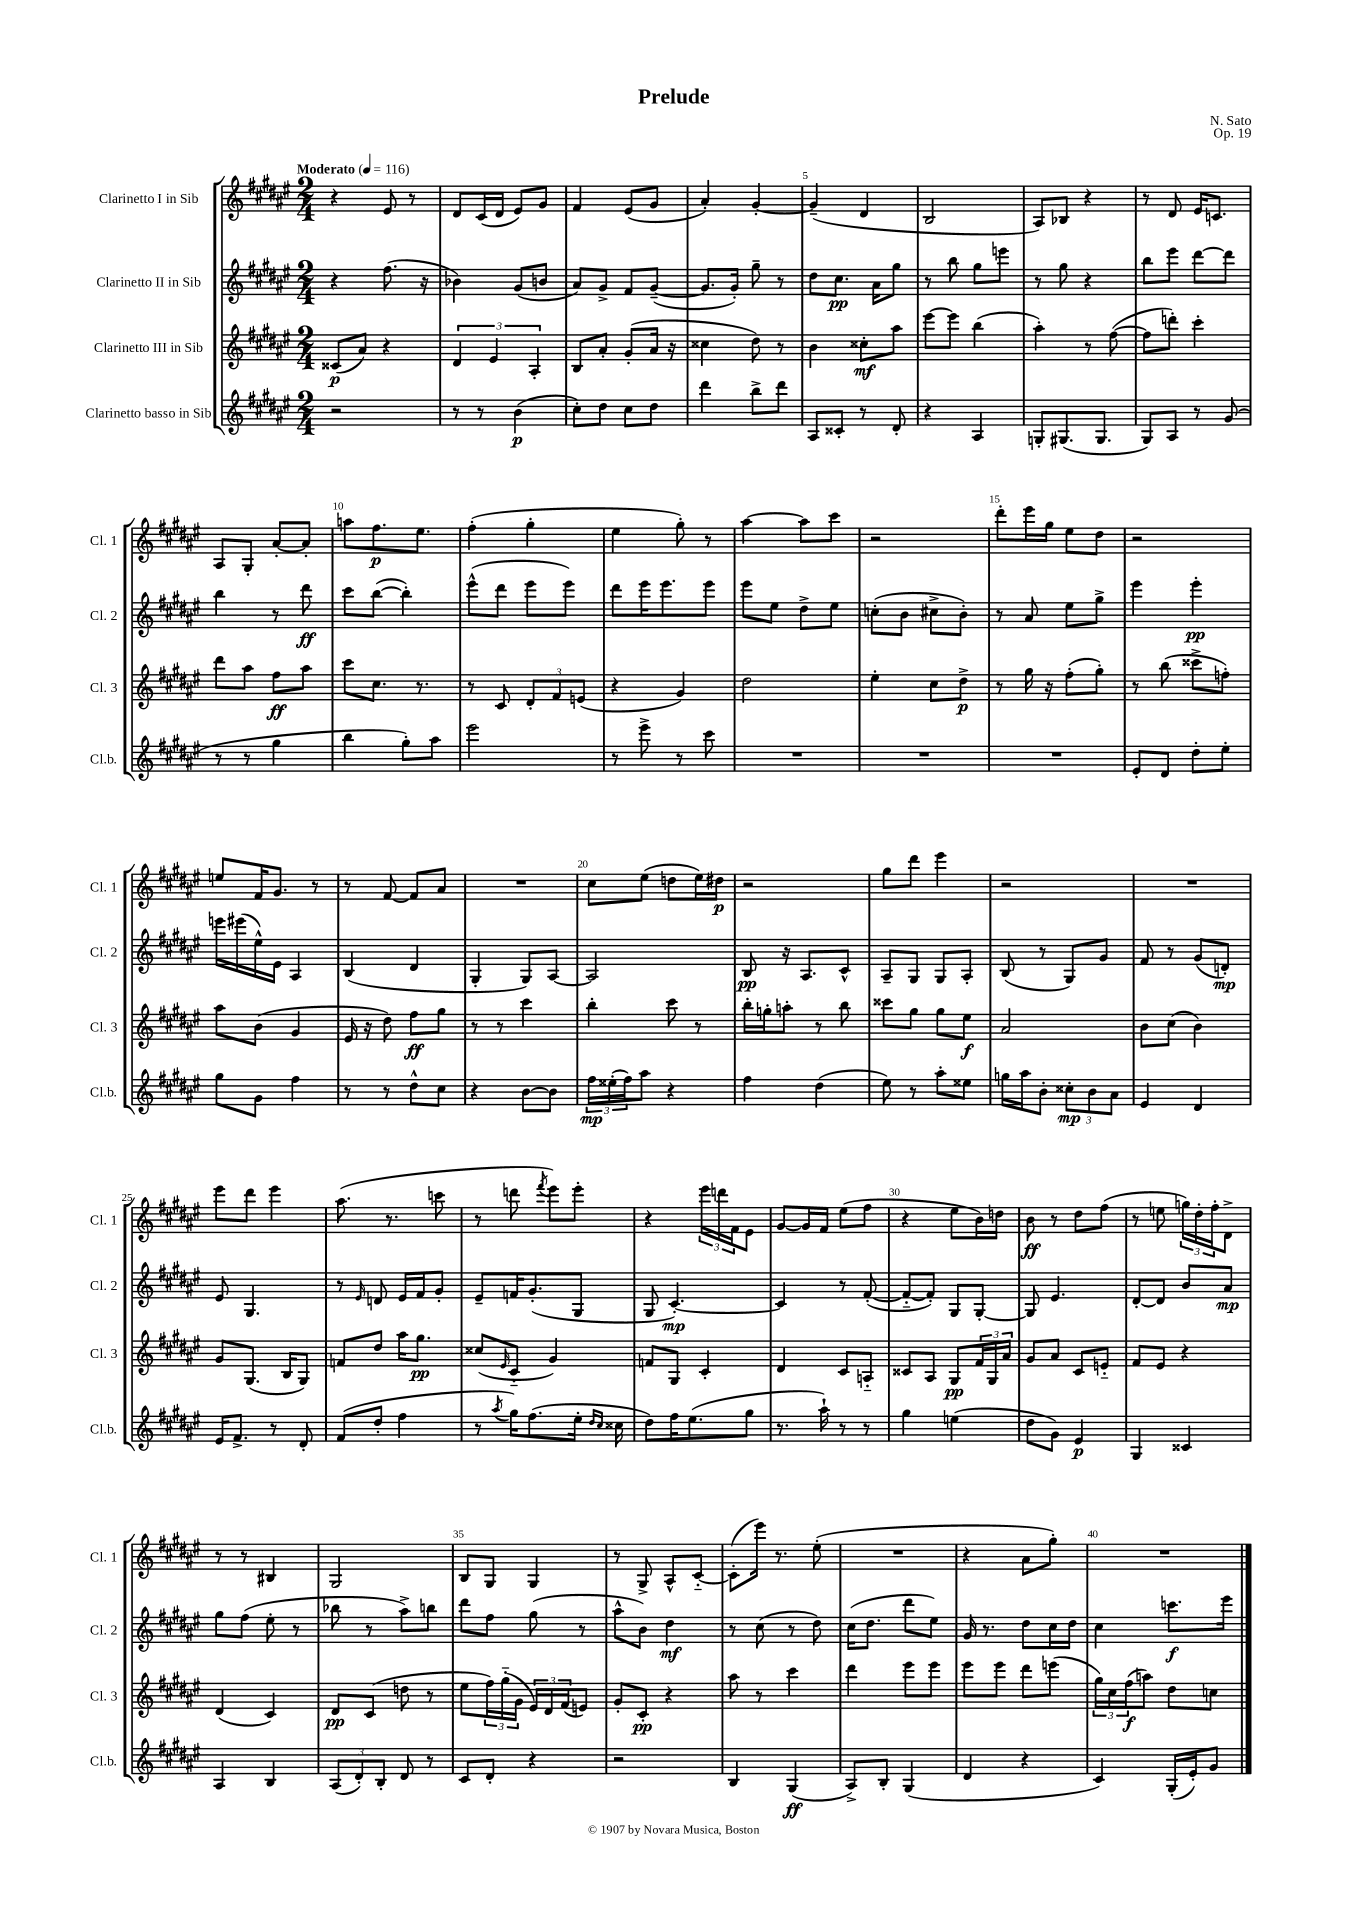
\header { title = "Prelude" composer = "N. Sato" opus = "Op. 19" }
<<
\new StaffGroup <<
\new Staff = "s0" \with { instrumentName = "Clarinetto I in Sib" shortInstrumentName = "Cl. 1" } {
    \clef treble \key fis \major \numericTimeSignature \time 2/4 \tempo "Moderato" 4 = 116
    r4 eis'8 r8 |
    dis'8 cis'16( dis'16 eis'8) gis'8 |
    fis'4 eis'8( gis'8 |
    ais'4-.) gis'4~-. |
    gis'4--( dis'4 |
    b2 |
    ais8) bes8 r4 |
    r8 dis'8 eis'16 c'8. |
    ais8 gis8-. ais'8~-. ais'8-. |
    a''8 fis''8.\p eis''8. |
    fis''4-.( gis''4-. |
    eis''4 gis''8-.) r8 |
    ais''4~ ais''8 cis'''8 |
    r2 |
    dis'''8-. eis'''16 gis''16 eis''8 dis''8 |
    r2 |
    e''8 fis'16 gis'8. r8 |
    r8 fis'8~ fis'8 ais'8 |
    R2 |
    cis''8 eis''8( d''8 eis''16) dis''16\p |
    r2 |
    gis''8 dis'''8 eis'''4 |
    r2 |
    R2 |
    eis'''8 dis'''8 eis'''4 |
    ais''8.( r8. c'''8 |
    r8 d'''8 \acciaccatura { fis'''8 } eis'''8) eis'''8-. |
    r4 \tuplet 3/2 { eis'''16 d'''16 fis'16 } eis'8 |
    gis'8~ gis'16 fis'16 eis''8( fis''8 |
    r4 eis''8 b'16) d''16 |
    b'8\ff r8 dis''8 fis''8( |
    r8 e''8 \tuplet 3/2 { g''16) dis''16-. fis''16-. } dis'8-> |
    r8 r8 bis4 |
    gis2 |
    b8 gis8 gis4 |
    r8 gis8-> ais8-^ cis'8~-_ |
    cis'8-.( eis'''16) r8. eis''8-.( |
    R2 |
    r4 ais'8 gis''8-.) |
    R2 \bar "|." |
}
\new Staff = "s1" \with { instrumentName = "Clarinetto II in Sib" shortInstrumentName = "Cl. 2" } {
    \clef treble \key fis \major \numericTimeSignature \time 2/4
    r4 fis''8.( r16 |
    bes'4) gis'8( b'8 |
    ais'8) gis'8-> fis'8 gis'8~--( |
    gis'8. gis'16-.) gis''8-- r8 |
    dis''8 cis''8.\pp ais'16 gis''8 |
    r8 b''8 gis''8 e'''8 |
    r8 gis''8 r4 |
    b''8 eis'''8 dis'''8~ dis'''8 |
    b''4 r8 dis'''8\ff |
    cis'''8 b''8~( b''4-.) |
    eis'''8-^( dis'''8 eis'''8 eis'''8) |
    dis'''8 eis'''16 eis'''8. eis'''8 |
    eis'''8 eis''8 dis''8-> eis''8 |
    c''8-.( b'8 cis''8-> b'8-.) |
    r8 ais'8 eis''8 gis''8-> |
    eis'''4 eis'''4-.\pp |
    e'''16 eis'''16( eis''16-^) eis'16 ais4 |
    b4( dis'4 |
    gis4-. gis8) ais8~ |
    ais2 |
    b8\pp r16 ais8. cis'8-^ |
    ais8-- gis8 gis8 ais8-. |
    b8( r8 gis8) gis'8 |
    fis'8 r8 gis'8( d'8-.\mp) |
    eis'8 gis4. |
    r8 \grace { eis'16 } d'8 eis'16 fis'16 gis'8-. |
    eis'8-- f'16 gis'8.-.( gis8 |
    gis8 cis'4.~-.\mp) |
    cis'4 r8 fis'8~-.( |
    fis'8~-_ fis'8-.) gis8 gis8~-. |
    gis8 eis'4. |
    dis'8~-. dis'8 b'8 ais'8\mp |
    gis''8 fis''8( eis''8-. r8 |
    bes''8 r8 ais''8->) b''8 |
    dis'''8 fis''8 gis''8( r8 |
    ais''8-^ b'8) dis''4\mf |
    r8 cis''8( r8 dis''8) |
    cis''16( dis''8. dis'''8 eis''8) |
    gis'16 r8. dis''8 cis''16 dis''16 |
    cis''4 c'''8.\f eis'''16 \bar "|." |
}
\new Staff = "s2" \with { instrumentName = "Clarinetto III in Sib" shortInstrumentName = "Cl. 3" } {
    \clef treble \key fis \major \numericTimeSignature \time 2/4
    cisis'8\p( ais'8) r4 |
    \tuplet 3/2 { dis'4 eis'4 ais4-. } |
    b8 ais'8-. gis'8-.( ais'16 r16 |
    cisis''4 dis''8) r8 |
    b'4 cisis''8-.\mf ais''8 |
    eis'''8~ eis'''8 b''4( |
    ais''4-.) r8 fis''8~( |
    fis''8 d'''8-.) cis'''4-. |
    dis'''8 ais''8 fis''8\ff ais''8 |
    cis'''8 cis''8. r8. |
    r8 cis'8 \tuplet 3/2 { dis'8-. fis'8 e'8( } |
    r4 gis'4) |
    dis''2 |
    eis''4-. cis''8 dis''8->\p |
    r8 gis''16 r16 fis''8-.( gis''8-.) |
    r8 b''8( cisis'''8-> f''8-.) |
    ais''8 b'8( gis'4 |
    eis'16 r16 dis''8) fis''8\ff gis''8 |
    r8 r8 cis'''4 |
    b''4-. cis'''8 r8 |
    b''16-. g''16-. a''8-. r8 b''8 |
    cisis'''8 gis''8 gis''8 eis''8\f |
    ais'2 |
    b'8 cis''8( b'4) |
    gis'8 gis8.( b16 gis8) |
    f'8 dis''8 ais''16 gis''8.\pp |
    cisis''8( \grace { eis'16 } cis'8-_ gis'4) |
    f'8 gis8 cis'4-. |
    dis'4 cis'8 a8-_ |
    cisis'8 ais8 gis8\pp \tuplet 3/2 { fis'16 gis16 ais'16 } |
    gis'8 ais'8 cis'8 e'8-_ |
    fis'8 eis'8 r4 |
    dis'4( cis'4) |
    dis'8\pp cis'8( d''8 r8 |
    eis''8 \tuplet 3/2 { fis''16) gis''16-_( gis'16 } \tuplet 3/2 { eis'16) dis'16 fis'16( } e'8) |
    gis'8-. cis'8-.\pp r4 |
    ais''8 r8 cis'''4 |
    dis'''4 eis'''8 eis'''8 |
    eis'''8 eis'''8 dis'''8 e'''8( |
    \tuplet 3/2 { gis''16) cis''16 fis''16\f( } a''8) dis''8 c''8 \bar "|." |
}
\new Staff = "s3" \with { instrumentName = "Clarinetto basso in Sib" shortInstrumentName = "Cl.b." } {
    \clef treble \key fis \major \numericTimeSignature \time 2/4
    r2 |
    r8 r8 b'4\p( |
    cis''8-.) dis''8 cis''8 dis''8 |
    dis'''4 b''8-> dis'''8 |
    ais8 cisis'8-. r8 dis'8-. |
    r4 ais4 |
    g8-. gis8.( gis8. |
    gis8) ais8 r8 gis'8( |
    r8 r8 gis''4 |
    b''4 gis''8-.) ais''8 |
    eis'''2 |
    r8 eis'''8-> r8 cis'''8 |
    R2 |
    R2 |
    R2 |
    eis'8-. dis'8 dis''8-. eis''8-. |
    gis''8 gis'8 fis''4 |
    r8 r8 dis''8-^ cis''8 |
    r4 b'8~ b'8 |
    \tuplet 3/2 { fis''16\mp eisis''16-.( fis''16) } ais''8 r4 |
    fis''4 dis''4( |
    eis''8) r8 ais''8-. eisis''8 |
    g''16 ais''16 b'8-. \tuplet 3/2 { cisis''8-.\mp b'8 ais'8 } |
    eis'4 dis'4 |
    eis'16 fis'8.-> r8 dis'8-. |
    fis'8( dis''8-. fis''4 |
    r8 \acciaccatura { ais''8 } gis''16) fis''8.( eis''16-. \grace { dis''16 cis''16 } cisis''16 |
    dis''8) fis''16 eis''8.( gis''8 |
    r8. ais''16-!) r8 r8 |
    gis''4 e''4( |
    dis''8 gis'8) eis'4\p |
    gis4 cisis'4 |
    ais4 b4 |
    \tuplet 3/2 { ais8( dis'8-.) b8-. } dis'8 r8 |
    cis'8 dis'8-. r4 |
    r2 |
    b4 gis4\ff( |
    ais8->) b8-. gis4( |
    dis'4 r4 |
    cis'4) gis16-.( eis'16-.) gis'8 \bar "|." |
}
>>
>>
\layout { \context { \Score \override BarNumber.break-visibility = ##(#f #t #t) barNumberVisibility = #(every-nth-bar-number-visible 5) } }
